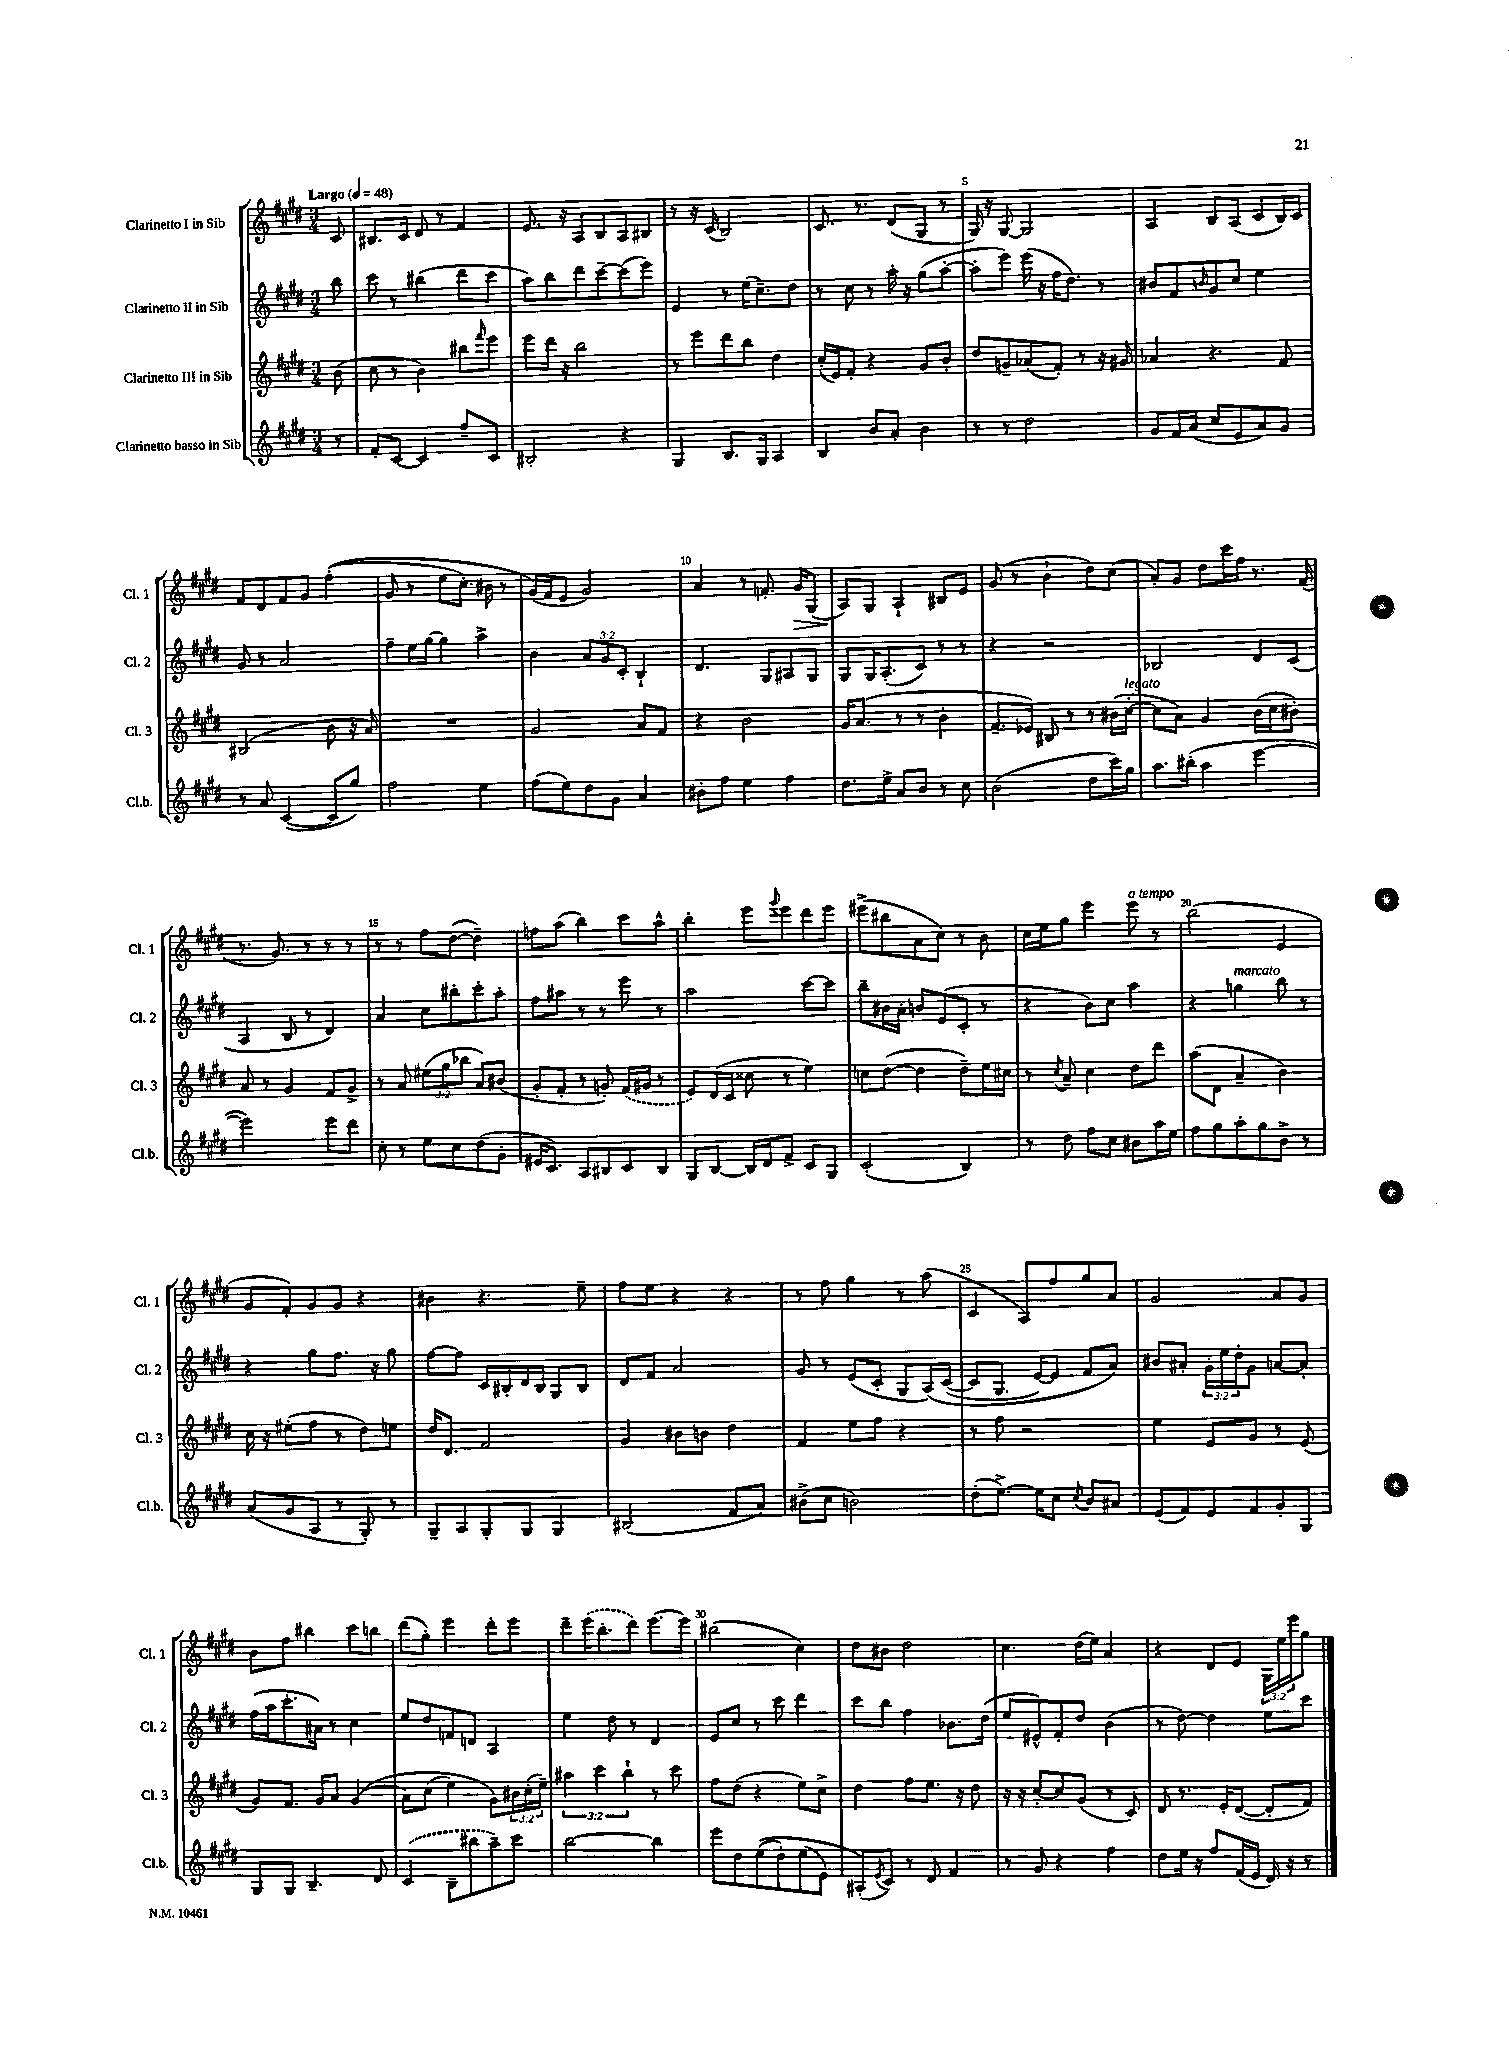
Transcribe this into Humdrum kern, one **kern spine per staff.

**kern	**kern	**kern	**kern
*staff4	*staff3	*staff2	*staff1
*clefG2	*clefG2	*clefG2	*clefG2
*k[f#c#g#d#]	*k[f#c#g#d#]	*k[f#c#g#d#]	*k[f#c#g#d#]
*M3/4	*M3/4	*M3/4	*M3/4
*MM48	*MM48	*MM48	*MM48
8r	(8b	8bb	8c#
=	=	=	=
8f#'	8cc#	8ccc#	8.B#
[8c#	8r	8r	.
.	.	.	16c#
4c#]	4b)	(4bb#	8d#
.	.	.	8r
8ff#~	8bb#	8ddd#	4f#
.	16qqfff#	.	.
8c#	8eee	8ccc#	.
=	=	=	=
2B#'	8eee	8aa)	8.e
.	16ddd#	8bb	.
.	16r	.	16r
.	2bb	8ddd#	8A
.	.	[8ccc#~	8B
4r	.	(8ccc#]	8A
.	.	8eee)	8B#
=	=	=	=
4G#	8r	4e	8r
.	8eee	.	16r
.	.	.	(16c#
8.B	8ddd#	8r	2B)
.	8bb	(16ee	.
16G#	.	8.cc#~)	.
4A	4dd#	.	.
.	.	8dd#	.
=	=	=	=
4B	(16cc#'	8r	8.c#
.	16e)	.	.
.	8f#'	8cc#	.
.	.	.	8.r
8b	4r	8r	.
8a'	.	16aa'	(8d#
.	.	16r	.
4b	8g#	(8gg#	8G#
.	8b'	[8aa'	8r
=	=	=	=
8r	8dd#	8aa']	16G#)
.	.	.	16r
8r	8g~	8eee)	[8G#
2dd#	(8a-	(16eee	2G#]
.	.	16r	.
.	8f#')	16ff#	.
.	.	8.dd#)	.
.	8r	.	.
.	16r	8r	.
.	16g#	.	.
=	=	=	=
8g#	4a-	8b#	4A
16f#	.	8f#	.
(16a	.	.	.
.	.	16qqb	.
8cc#	4.r	8g#	8B
8e	.	8cc#	(8A
8a)	.	4ee	8c#
8g#	8f#	.	16B)
.	.	.	16c#
=	=	=	=
8r	(2B#	8g#	8f#
8a	.	8r	8d#
([4c#	.	2a	8f#
.	.	.	8g#
8c#]	8b	.	&((4ff#'
8gg#)	16r	.	.
.	16a)	.	.
=	=	=	=
2ff#	2.r	8ff#~	8g#
.	.	16ee	8r
.	.	[16gg#	.
.	.	4gg#]	8ee
.	.	.	8.cc#')
4ee	.	4aa^	.
.	.	.	16b#
.	.	.	8r
=	=	=	=
(8ff#	2g#	4b	(16g#&)
.	.	.	16f#
8ee)	.	.	8e
8dd#	.	12a	2g#)
.	.	12g#	.
8g#	.	.	.
.	.	12c#'	.
4a	8a	4B`	.
.	8f#	.	.
=	=	=	=
8b#'	4r	4.d#	4a
8ff#	.	.	.
4ee	2b	.	8r
.	.	8G#	8.f'
4ff#	.	8A#	.
.	.	.	16g#
.	.	8G#	(8G#
=	=	=	=
8.dd#	16g#	8G#	8A)
.	(8.a	.	.
.	.	16G#	8G#
16ee^	.	(8.A'	.
8a	8r	.	4A`
8b	8r	8c#)	.
8r	4b'	8r	8B#
8cc#	.	8r	8e
=	=	=	=
(2b	8.f#~	4r	(8g#
.	.	.	8r
.	16e-)	.	.
.	8B#	2r	4b`
.	8r	.	.
8dd#	8r	.	8dd#)
16ccc#)	(16b#	.	(8cc#
16gg#	[16cc#'	.	.
=	=	=	=
8.aa	8cc#]	2B-	8a')
.	8a)	.	8g#
(16bb#'	.	.	.
4aa	4g#	.	8dd#
.	.	.	16ccc#
.	.	.	16ff#
[4eee	(16b	8d#	8.r
.	16cc#	.	.
.	8b#')	(8c#	.
.	.	.	(16f#
=	=	=	=
2eee])	8a	4A	8.r
.	8r	.	.
.	.	.	8.g#)
.	4g#	8B	.
.	.	8r	8r
8eee	8f#	4d#)	8r
8ddd#	8g#^	.	8r
=	=	=	=
8cc#'	8r	4a	8r
8r	8a	.	8r
8ee	(12ee#	8cc#	8ff#
.	12gg#	.	.
8cc#	.	8bb#'	([8dd#
.	12bb-	.	.
(8dd#	8a)	8ccc#'	4dd#~])
8g#'	(8b#	8aa'	.
=	=	=	=
16e#	8g#'	8ff#	8ff
8.c#)	.	.	.
.	8f#'	8aa#	(8aa
8A	8r	8r	4bb)
8B#	8g')	8r	.
8c#	(16f#	8eee	8ccc#
.	16g#	.	.
8B#	8r	8r	8aa^^
=	=	=	=
8G#	8e)	2aa	4bb'
[8B	(16d#	.	.
.	16c#	.	.
16B]	8cc##	.	8eee
16d#	.	.	.
.	.	.	8qqggg#
8f#^	8r	.	8eee
8c#	4ee)	[8ccc#	8ddd#
8G#	.	8ccc#]	8eee
=	=	=	=
(2c#'	8cc	8bb~	(8eee#^
.	([8dd#	16b#	8bb#
.	.	16a'	.
.	4dd#]	8b	8a
.	.	(8e	8cc#)
4B)	8dd#~)	8c#'	8r
.	16ee	8r	8b
.	16cc#	.	.
=	=	=	=
8r	8r	4r	16cc#
.	.	.	16ee
.	8qcc#	.	.
8dd#	8a~	.	8gg#
8ff#	4cc#	8b)	4eee
8cc#	.	8cc#	.
8b#	8dd#	4aa	8eee
16aa	8ddd#	.	8r
16ee	.	.	.
=	=	=	=
8ff#	(8aa	4r	(2bb
8gg#	8d#	.	.
8aa'	4a~	4gg	.
8gg#	.	.	.
8b^	4b)	8bb	4e
8r	.	8r	.
=	=	=	=
(8a	16cc#	4r	8g#
.	16r	.	.
8g#	(8ee#'	.	8f#')
8A	8ff#	8gg#	8g#
8r	8r	8.ff#	8g#
8G#')	8dd#)	.	4r
.	.	16r	.
8r	8ee	8gg#	.
=	=	=	=
8G#~	16dd#	[8ff#	4b#
.	8.d#	.	.
8A	.	8ff#]	.
8G#'	2f#	16c#	4.r
.	.	16B#'	.
8G#	.	16d#	.
.	.	16B#	.
4G#	.	8G#	.
.	.	8B#	8ee~
=	=	=	=
(2B#	4g#	8d#	8ff#
.	.	8f#	8ee
.	8b#	2a	4r
.	8b	.	.
8f#	4dd#	.	4r
8a)	.	.	.
=	=	=	=
(8b#^	4f#	8g#	8r
8cc#	.	8r	8ff#
2b)	8ee	(8e	4gg#
.	8ff#	8c#'	.
.	4r	8G#	8r
.	.	&(16A)	(8aa
.	.	([16c#	.
=	=	=	=
(8dd#'	8r	8c#]	4c#
[8.ee^)	8ff#	8.G#	.
.	2r	.	8A)
16ee]	.	[16e)	.
8cc#	.	8e]	8ff#
8qcc#	.	.	.
8b	.	8f#	8gg#
8a#	.	8a&)	8a
=	=	=	=
(8e	4ee	8b#	2g#
8f#)	.	8a#'	.
8e	8e	24g#'	.
.	.	24ee	.
.	.	24dd#'	.
8f#	8g#	8g#	.
8g#'	8r	[8a	8a
8G#	(8e	8a']	8g#
=	=	=	=
8G#	8g#)	(16ff#	8b
.	.	16aa	.
8G#	8.f#	8.ccc#'	8ff#
4.B~	.	.	4bb#
.	16g#	16a#)	.
.	8a	8r	.
.	&((4g#	4cc#	8ccc#
8d#	.	.	8bb
=	=	=	=
(4c#	8a)	8ee	(8ddd#
.	(8cc#	8dd#	8gg#')
8B~	4ee)	8f	4eee
8bb#	.	8d	.
8aa~)	8g#&)	4A	8ddd#'
8ccc#	24b#	.	8eee
.	(24cc#'	.	.
.	24ee~)	.	.
=	=	=	=
[2bb	6aa#	4ee	8ddd#~
.	.	.	(16eee
.	6ccc#	.	.
.	.	.	8.bb'
.	.	8dd#	.
.	6bb`	.	.
.	.	8r	8ddd#)
4bb]	8r	4d#	[8.eee
.	8ccc#	.	.
.	.	.	16eee]
=	=	=	=
8eee	8ff#	8e	(2bb#
8dd#	(8dd#	8cc#	.
&((8ee	4r	8r	.
8dd#')	.	8ccc#	.
(8ee	8ee)	4ddd#	4cc#)
8e)	8cc#^	.	.
=	=	=	=
(8A#'&)	4dd#	8ccc#	8dd#
8qe	.	.	.
8c#)	.	8bb	8b#
8r	8ff#	4ff#	2dd#
8d#	8.ee	.	.
4f#	.	8.b-	.
.	16r	.	.
.	8dd#	.	.
.	.	(16dd#	.
=	=	=	=
8r	16r	8ee	4.cc#
.	16r	.	.
8g#	[8cc#'	8e#^^)	.
4r	8cc#]	8f#'	.
.	(8g#	8dd#	(16dd#
.	.	.	16ee)
4ff#	8r	(4b	4a
.	8c#)	.	.
=	=	=	=
8dd#	8d#	8r	4r
16ee	8.r	[8dd#)	.
16r	.	.	.
8ff#	.	4dd#]	8d#
.	16e'	.	.
(16f#	([8d#	.	8e
16e	.	.	.
16d#)	8d#']	8ee	24G#
.	.	.	24ee
16r	.	.	.
.	.	.	24eee
8r	8f#)	8ccc#	8gg#
==	==	==	==
*-	*-	*-	*-
